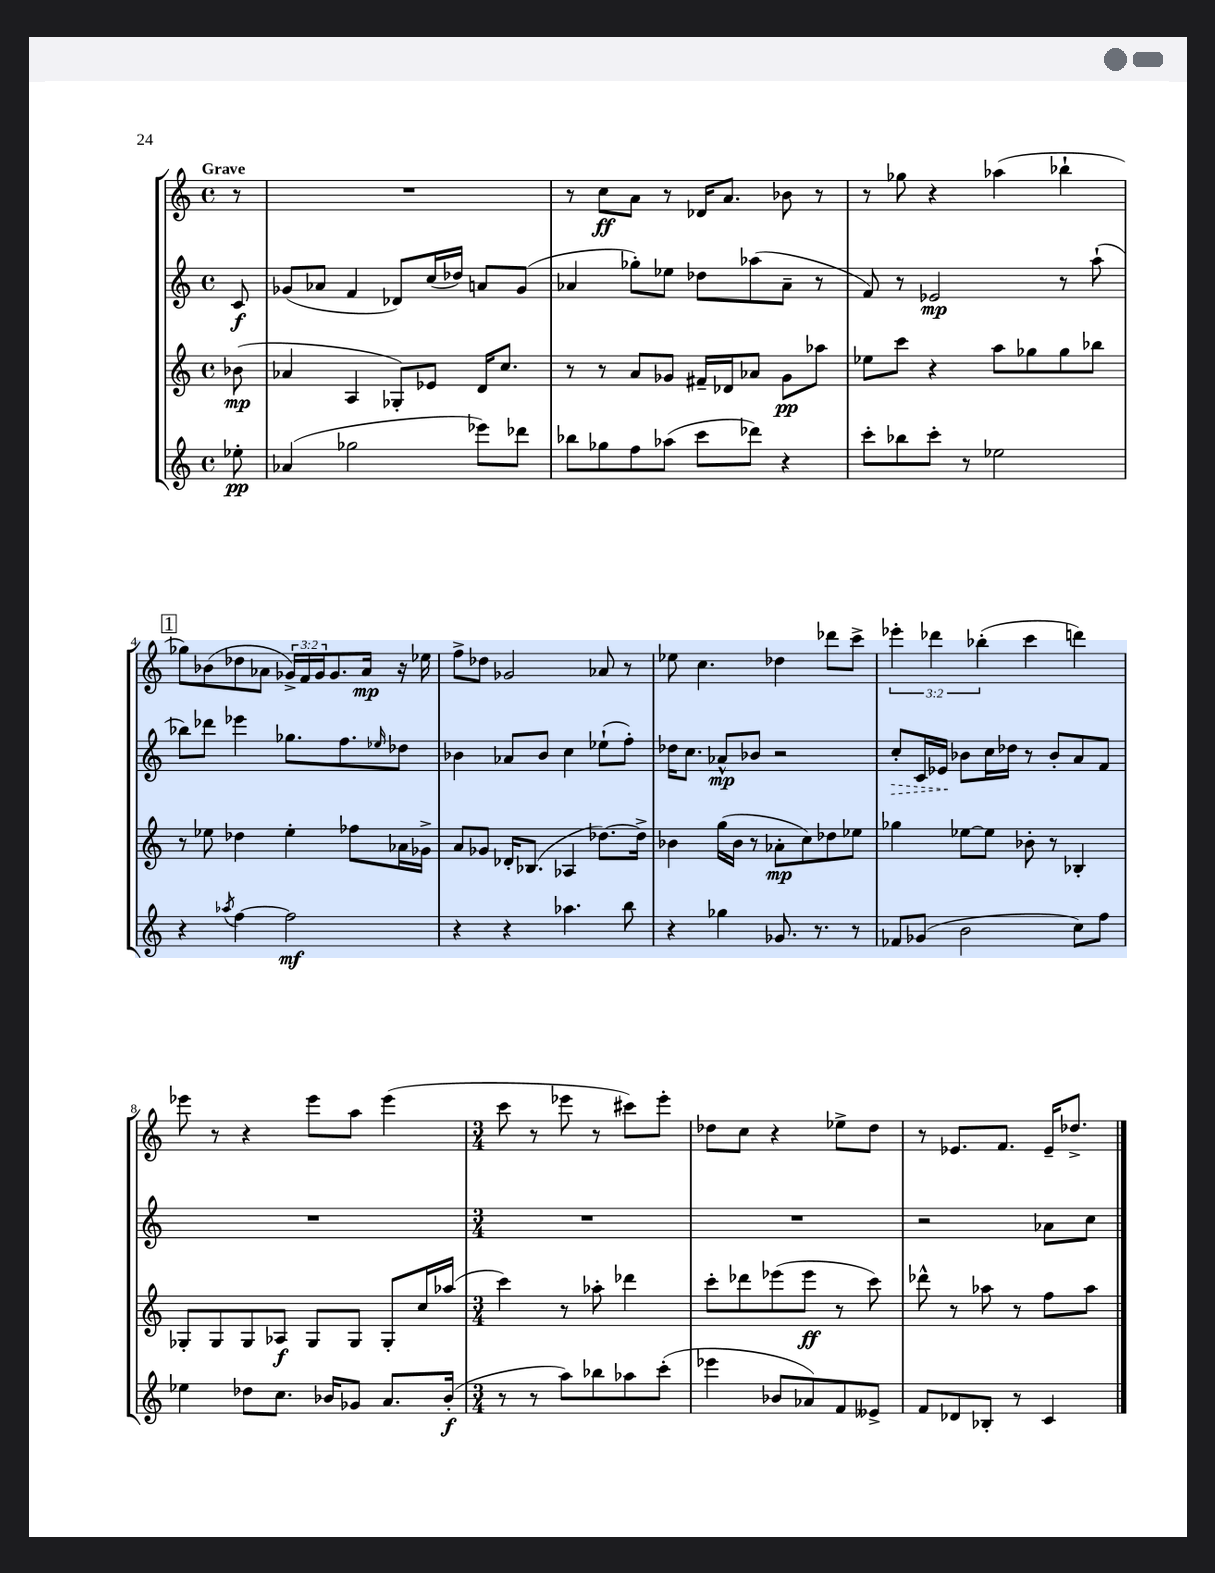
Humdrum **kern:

**kern	**kern	**kern	**kern
*staff4	*staff3	*staff2	*staff1
*clefG2	*clefG2	*clefG2	*clefG2
*k[]	*k[]	*k[]	*k[]
*M4/4	*M4/4	*M4/4	*M4/4
*met(c)	*met(c)	*met(c)	*met(c)
8ee-'	(8b-	8c	8r
=	=	=	=
(4a-	4a-	(8g-	1r
.	.	8a-	.
2gg-	4A	4f	.
.	8G-')	8d-)	.
.	8e-	(16cc	.
.	.	16dd-)	.
8eee-)	16d	8a	.
.	8.cc	.	.
8ddd-	.	(8g-	.
=	=	=	=
8bb-	8r	4a-	8r
8gg-	8r	.	8cc
8ff	8a	8gg-')	8a
(8aa-	8g-	8ee-	8r
8ccc	16f#~	8dd-	16d-
.	16d-	.	8.a
8ddd-)	8a-	(8aa-	.
4r	8g-	8a-~	8b-
.	8aa-	8r	8r
=	=	=	=
8ccc'	8ee-	8f)	8r
8bb-	8ccc	8r	8gg-
8ccc'	4r	2e-	4r
8r	.	.	.
2ee-	8aa	.	(4aa-
.	8gg-	.	.
.	8gg-	8r	4bb-`
.	8bb-	(8aa`	.
=	=	=	=
4r	8r	8bb-)	8gg-)
.	8ee-	8ddd-	(8b-
8qaa-	.	.	.
[4ff	4dd-	4eee-	8dd-
.	.	.	8a-
2ff]	4ee-'	8.gg-	24g-^)
.	.	.	24f
.	.	.	24g-
.	.	.	8.g-
.	.	8.ff	.
.	8ff-	.	.
.	.	.	16a-
.	.	16qqee-	.
.	16a-	8dd-	16r
.	16g-^	.	16ee-
=	=	=	=
4r	8a	4b-	8ff^
.	8g-	.	8dd-
4r	16d-'	8a-	2g-
.	(8.B-	.	.
.	.	8b-	.
4.aa-	4A-	4cc	.
.	[8.dd-)	(8ee-`	8a-
8bb	.	8ff')	8r
.	16dd-^]	.	.
=	=	=	=
4r	4b-	16dd-	8ee-
.	.	8.cc	.
.	.	.	4.cc
4gg-	(16gg	8a-^^	.
.	16b-	.	.
.	8r	8b-	.
8.g-	8a-'	2r	4dd-
.	8cc)	.	.
8.r	.	.	.
.	8dd-	.	8ddd-
8r	8ee-	.	8ccc^
=	=	=	=
8f-	4gg-	8cc'	6eee-'
(8g-	.	16c	.
.	.	.	6ddd-
.	.	16e-	.
2b	[8ee-	8b-	.
.	.	.	(6bb-'
.	8ee-]	16cc	.
.	.	16dd-	.
.	8b-'	8r	4ccc
.	8r	8b-'	.
8cc)	4B-'	8a	4ddd)
8ff	.	8f	.
=	=	=	=
4ee-	8G-'	1r	8eee-
.	8G-	.	8r
8dd-	8G-	.	4r
8.cc	8A-	.	.
.	8G-	.	8eee-
16b-	.	.	.
8g-	8G-	.	8aa
8.a	8G-'	.	(4eee-
.	16cc	.	.
(16b-'	(16aa-	.	.
=	=	=	=
*M3/4	*M3/4	*M3/4	*M3/4
8r	4ccc)	2.r	8ccc
8r	.	.	8r
8aa)	8r	.	8eee-
8bb-	8aa-'	.	8r
8aa-	4ddd-	.	8ccc#)
(8ccc'	.	.	8eee-'
=	=	=	=
4eee-	8ccc'	2.r	8dd-
.	8ddd-	.	8cc
8b-	(8eee-	.	4r
8a-)	8eee-	.	.
8f	8r	.	8ee-^
8e--^	8ccc)	.	8dd-
=	=	=	=
8f	8ddd-^^	2r	8r
8d-	8r	.	8.e-
8B-'	8aa-	.	.
.	.	.	8.f
8r	8r	.	.
4c	8ff	8a-	16e-~
.	.	.	8.dd-^
.	8aa-	8cc	.
==	==	==	==
*-	*-	*-	*-
